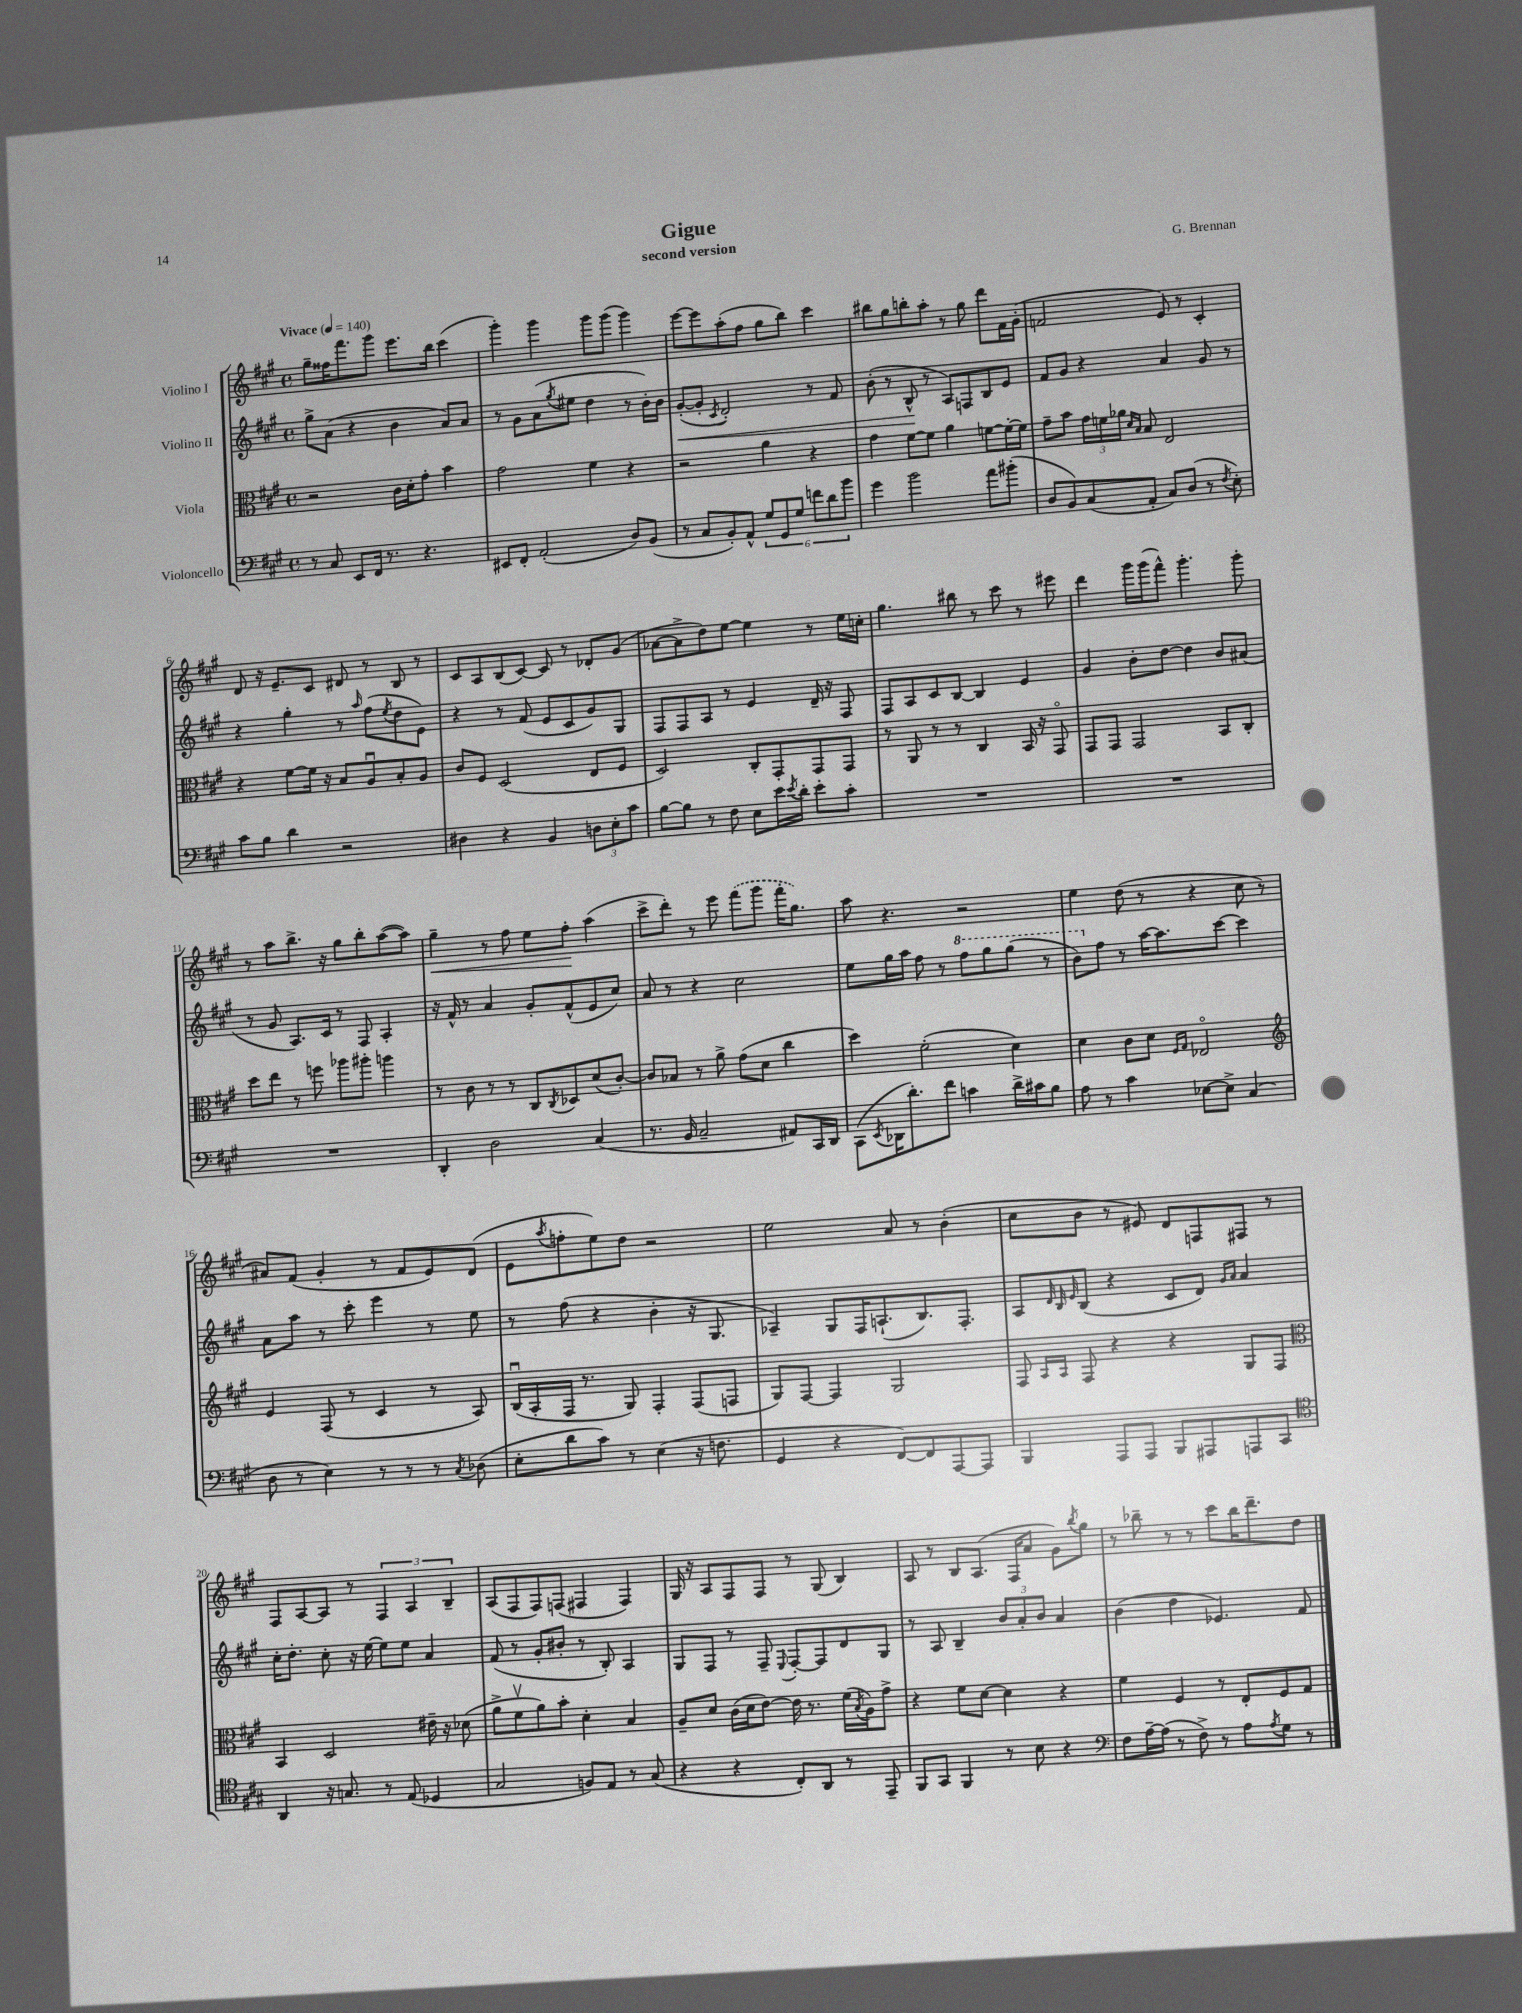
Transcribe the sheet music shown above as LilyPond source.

\header { title = "Gigue" composer = "G. Brennan" subtitle = "second version" }
<<
\new StaffGroup <<
\new Staff = "s0" \with { instrumentName = "Violino I" } {
    \clef treble \key a \major \defaultTimeSignature \time 4/4 \tempo "Vivace" 4 = 140
    gis''8-- fisis''16 fis'''8. gis'''8 e'''8. b''16 cis'''4( |
    gis'''4-.) gis'''4 gis'''8 gis'''8( gis'''4) |
    e'''8~ e'''8 a''8-.( fis''8 gis''8 b''8) cis'''4 |
    bis''8 gis''8 b''8-. a''8-. r8 gis''8 d'''8 fis'16 gis'16-.( |
    f'2 e'8) r8 cis'4-. |
    d'8 r16 e'8.-- cis'8 dis'8 r8 b8 r8 |
    cis'8 a8 b8( cis'8~) cis'8 r8 des'8-. gis'8( |
    aes'8~ aes'8-> d''8) e''8~ e''4 r8 e''16 c''16-. |
    gis''4. bis''8 r8 cis'''8 r8 eis'''8 |
    d'''4 gis'''16 gis'''16( fis'''8-^) gis'''4.-. gis'''8-. |
    r8 a''8 b''8.-> r16 gis''8 b''8-. a''8~( a''8) |
    gis''4--\< r8 fis''8 e''8 fis''8-.\! a''4( |
    cis'''8-> d'''8-.) r8 e'''8 \once \slurDashed fis'''8( gis'''8 fis'''16-. gis''8.) |
    a''8 r4. r2 |
    e''4 d''8( r8 r4 cis''8 r8 |
    ais'8) fis'8( gis'4-. r8 fis'8 e'8) d'8( |
    e'8 \acciaccatura { a''8 } f''8-. e''8) d''8 r2 |
    e''2 a'8 r8 b'4-.( |
    cis''8 b'8 r8 eis'8) d'8 f8 fis8 r8 |
    fis8 a8~ a8 r8 \tuplet 3/2 { fis4 a4 b4-- } |
    a8( fis8 fis8) f8( fis4 fis4) |
    gis16 r16 a8 fis8 fis8 r8 gis8( b4) |
    a8 r8 b8 a8.( fis16 a'8 gis'8) \acciaccatura { b''8 } gis''8 |
    r8 bes''8-- r8 r8 cis'''8 bes''16 d'''8.-- d''8 \bar "|." |
}
\new Staff = "s1" \with { instrumentName = "Violino II" } {
    \clef treble \key a \major \defaultTimeSignature \time 4/4
    gis''8-> a'8( r4 b'4 a'8) a'8 |
    r8 gis'8 a'8( \acciaccatura { gis''8 } eis''8 d''4 r8 b'16-.) b'16 |
    gis'8~-.\<( gis'8-. \acciaccatura { cis'8 } d'2-.) r8 fis'8 |
    b'8-.( r8 b8-^\! r8 a8) f8 b8 e'8 |
    fis'8 gis'8 r4 a'4 gis'8 r8 |
    r4 gis''4-. r8 \grace { a''16 } fis''8( \acciaccatura { e''8 } d''8 e'8) |
    r4 r8 fis'8( e'8 cis'8 gis'8) gis8 |
    fis8 fis8 a8 r8 e'4 d'16-- r16 fis8 |
    fis8 a8 cis'8 b8~ b4 e'4 |
    gis'4 b'8-. d''8~ d''4 b'8 ais'8( |
    r8 gis'8 a8.) cis'16 r8 fis8 a4-. |
    r16 fis'16-^ r8 a'4 gis'8-. fis'8-^( e'8 cis''8) |
    a'8 r8 r4 cis''2 |
    e''8 gis''16 a''16 fis''8 r8 \ottava #1 fis'''8 gis'''8 gis'''8( r8 |
    b''8) \ottava #0 fis''8 r8 a''16~ a''8. cis'''8~ cis'''4 |
    a'8 a''8 r8 cis'''8-. e'''4 r8 e''8 |
    r8 fis''8( r4 b'4-. r16 gis8. |
    aes4--) gis8 fis16 a8.-!( b8.) fis8.-. |
    a8 \grace { d'32 b32 e'32 } b8( r4 cis'8 d'8) \grace { gis'16 a'16 } a'4 |
    cis''16-. d''8.-. cis''8-. r16 e''16~ e''8 e''8 a'4 |
    fis'8( r8 gis'8-. bis'8-. r8 b8-.) a4 |
    gis8 fis8 r8 fis8-- \appoggiatura { e8 } fis8~-. fis8 d'8 gis8 |
    r8 a8 b4-- \tuplet 3/2 { b'8 a'8-. b'8 } a'4 |
    b'4( d''4 ees'4.) fis'8 \bar "|." |
}
\new Staff = "s2" \with { instrumentName = "Viola" } {
    \clef alto \key a \major \defaultTimeSignature \time 4/4
    r2 cis'16 d'16-. gis'8-. b'4 |
    gis'2 fis'4 r4 |
    r2 a'4 r4 |
    gis'4 fis'8~ fis'8 a'4 f'8~ f'16~-. f'16 |
    gis'8-- b'8 \tuplet 3/2 { gis'16 f'16 aes'16 } \grace { d'16 b16 } b8 e2 |
    r4 fis'8~ fis'16 r16 b8 a8\downbow b8-. a8 |
    cis'8 fis8 d2( e8 fis8 |
    d2) cis8-. gis,8-. gis,8 gis,8 |
    r8 a,8 r8 r8 cis4 b,16 r16 gis,8\flageolet |
    gis,8 gis,8 gis,2 b,8 cis8-. |
    d''8 e''8 r8 f''8 aes''8 ais''8-. a''4 |
    r8 cis'8 r8 r8 cis8 \acciaccatura { cis8 } des8 d'8( cis'8~-.) |
    cis'8 bes8 r8 a'8-> gis'8( d'8 cis''4 |
    d''4) fis'2-.( d'4) |
    d'4 cis'8 d'8 \grace { fis16 gis16 } ees2\flageolet |
    \clef treble e'4 fis8( r8 cis'4 r8 a8) |
    b16\downbow( a16-. fis16 r8. gis8) fis4-. fis8( f8 |
    gis8) fis8~ fis4 gis2 |
    fis8 \grace { a16 a16 } fis8 r4 r4 gis8 fis8 |
    \clef alto b,4 d2 eis'16-- r16 des'8( |
    a'8-> fis'8\upbow a'8) b'8-. d'4-. b4 |
    a8-- d'8 cis'16( d'16 e'8~) e'16 r8. fis'16( \acciaccatura { b8 } a16) gis'8-> |
    r4 fis'8 d'8~ d'4 r4 |
    fis'4 fis4 r8 e8-. fis8 gis8 \bar "|." |
}
\new Staff = "s3" \with { instrumentName = "Violoncello" } {
    \clef bass \key a \major \defaultTimeSignature \time 4/4
    r8 cis8 e,8 fis,16 r8. r4. |
    eis,8 fis,8-. a,2-.( d8) b,8( |
    r8 cis8 b,8-.) a,8-^ \tuplet 6/4 { gis8 gis,8 gis8 f'8 d'8 b'8 } |
    gis'4 b'2 a'8 bis'8-.( |
    d8 b,8) cis8( a,8-. cis8) d8( r8 \acciaccatura { fis8 } e8-.) |
    cis'8 b8 d'4 r2 |
    dis4 r4 b,4 \tuplet 3/2 { d8 e8-. cis'8 } |
    b8~ b8 r8 fis8 e8 e'16 \acciaccatura { e'8 } d'16-. e'8-. cis'8-. |
    R1 |
    R1 |
    R1 |
    d,4-. d2 cis4( |
    r8. b,16 cis2-- ais,8) cis,16 d,16 |
    cis,8( \acciaccatura { e,8 } des,16 d'8.-.) fis'8 c'4 d'16-> cis'16 b8 |
    a8 r8 cis'4 ees8~ ees8-> cis4( |
    d8 r8 e4) r8 r8 r8 \acciaccatura { cis8 } des8( |
    e8-. d'8 cis'8) r8 e4( r16 f8. |
    gis,4 r4 fis,8~) fis,8 a,,8~ a,,8 |
    b,,4 a,,8 a,,8 b,,8 ais,,8 a,,8 cis,8 |
    \clef tenor a,4 r16 g8. r8 e8( des4 |
    gis2 f8) e8 r8 gis8( |
    r4 r4 cis8-.) a,8 r8 e,8-- |
    fis,8 gis,8 fis,4 r8 b8 r4 |
    \clef bass fis8 a16~-- a16( r8 fis8->) r8 a8 \acciaccatura { a8 } gis8 r8 \bar "|." |
}
>>
>>
